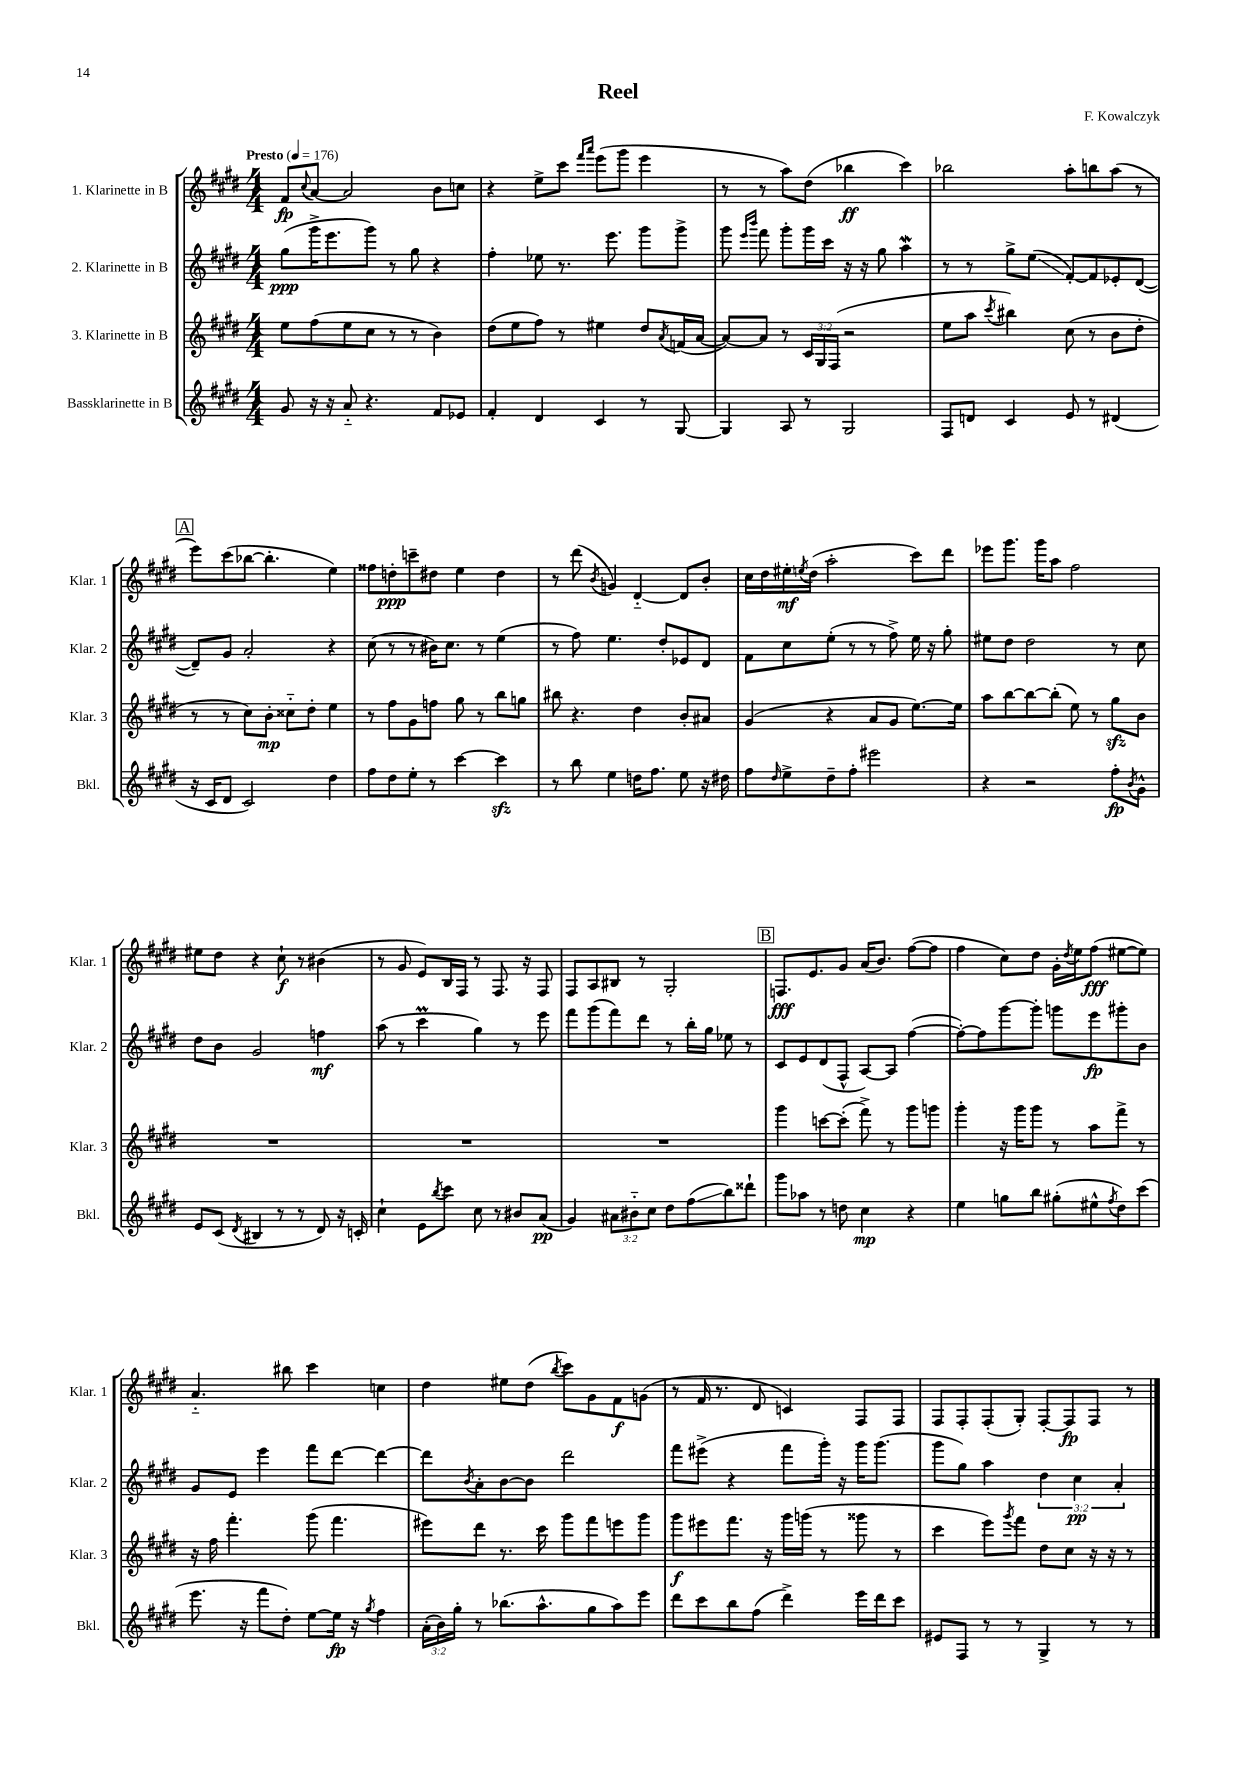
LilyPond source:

\header { title = "Reel" composer = "F. Kowalczyk" }
<<
\new StaffGroup <<
\new Staff = "s0" \with { instrumentName = "1. Klarinette in B" shortInstrumentName = "Klar. 1" } {
    \clef treble \key e \major \numericTimeSignature \time 4/4 \tempo "Presto" 4 = 176
    fis'8\fp \appoggiatura { cis''8 } a'8~ a'2 b'8 c''8 |
    r4 e''8-> cis'''8 \grace { fis'''16 a'''16 } e'''8( gis'''8 e'''4 |
    r8 r8 a''8) dis''8( bes''4\ff cis'''4) |
    bes''2 a''8-. b''8 a''8( r8 |
    \mark \markup { \box "A" } e'''8) cis'''8( bes''8~ bes''4.-. e''4) |
    fisis''8 d''8-.\ppp c'''8-- dis''8 e''4 dis''4 |
    r8 dis'''8( \acciaccatura { b'8 } g'4) dis'4~-_ dis'8 b'8-. |
    cis''16 dis''16 eis''16-.\mf \acciaccatura { e''8 } dis''16( a''2-. cis'''8) dis'''8 |
    ees'''8 gis'''8. gis'''16 a''8 fis''2 |
    eis''8 dis''8 r4 cis''8-!\f r8 bis'4( |
    r8 gis'8 e'8) b16 fis16 r8 fis8. r16 fis8 |
    fis8 a8 bis8 r8 gis2-. |
    \mark \markup { \box "B" } f8.\fff e'8. gis'8 a'16( b'8.) fis''8~( fis''8 |
    fis''4 cis''8) dis''8 gis'16-. \acciaccatura { dis''8 } e''16 fis''8\fff( eis''8~ eis''8) |
    a'4.-_ bis''8 cis'''4 c''4 |
    dis''4 eis''8 dis''8( \acciaccatura { b''8 } cis'''8) gis'8 fis'8\f g'8( |
    r8 fis'16 r8. dis'8 c'4) fis8 fis8 |
    fis8 fis8-. fis8-.( gis8-.) fis8~-. fis8\fp fis8 r8 \bar "|." |
}
\new Staff = "s1" \with { instrumentName = "2. Klarinette in B" shortInstrumentName = "Klar. 2" } {
    \clef treble \key e \major \numericTimeSignature \time 4/4 \override Staff.TupletNumber.text = #tuplet-number::calc-fraction-text
    gis''8\ppp( gis'''16-> e'''8. gis'''8) r8 gis''8 r4 |
    fis''4-. ees''8 r8. e'''8. gis'''8 gis'''8-> |
    gis'''8 \grace { e'''16 b'''16 } fis'''8 gis'''8-. gis'''16 cis'''16 r16 r16 gis''8 a''4\mordent |
    r8 r8 gis''8-> e''8\glissando( fis'8~-.) fis'8 ees'8-. dis'8~( |
    \mark \markup { \box "A" } dis'8--) gis'8 a'2-. r4 |
    cis''8( r8 r8 bis'16) cis''8. r8 e''4( |
    r8 fis''8) e''4. dis''8-. ees'8 dis'8 |
    fis'8 cis''8 e''8-.( r8 r8 fis''8->) e''16 r16 gis''8-. |
    eis''8 dis''8 dis''2 r8 cis''8 |
    dis''8 b'8 gis'2 f''4\mf |
    a''8( r8 cis'''4\prall gis''4) r8 e'''8 |
    fis'''8 gis'''8( fis'''8) dis'''8 r8 b''16-. gis''16 ees''8 r8 |
    \mark \markup { \box "B" } cis'8 e'8 dis'8( fis8-^ a8~) a8 fis''4~( |
    fis''8~-.) fis''8 gis'''8~ gis'''8-. g'''8 e'''8\fp gis'''8-. b'8 |
    gis'8 e'8 e'''4 fis'''8 dis'''8~ dis'''4~ |
    dis'''8 \acciaccatura { b'8 } a'8-. b'8~ b'8 dis'''2 |
    fis'''8 eis'''8->( r4 fis'''8 gis'''16-.) r16 gis'''16 gis'''8.( |
    gis'''8 gis''8) a''4 \tuplet 3/2 { dis''4 cis''4\pp a'4-. } \bar "|." |
}
\new Staff = "s2" \with { instrumentName = "3. Klarinette in B" shortInstrumentName = "Klar. 3" } {
    \clef treble \key e \major \numericTimeSignature \time 4/4 \override Staff.TupletNumber.text = #tuplet-number::calc-fraction-text
    e''8 fis''8( e''8 cis''8 r8 r8 b'4) |
    dis''8( e''8 fis''8) r8 eis''4 dis''8 \acciaccatura { a'8 } f'16( a'16~ |
    a'8~) a'8 r8 \tuplet 3/2 { cis'16 gis16 fis16( } r2 |
    e''8 a''8 \acciaccatura { cis'''8 } bis''4) cis''8( r8 b'8 dis''8-. |
    \mark \markup { \box "A" } r8 r8 cis''8) b'8-.\mp cisis''8-_ dis''8-. e''4 |
    r8 fis''8 gis'8 f''8 gis''8 r8 b''8 g''8 |
    bis''8 r4. dis''4 b'8-. ais'8 |
    gis'4( r4 a'8 gis'8 e''8.~) e''16 |
    a''8 b''8~ b''8~ b''8-.( e''8) r8 gis''8\sfz b'8 |
    R1 |
    R1 |
    R1 |
    \mark \markup { \box "B" } gis'''4 c'''8~ c'''8-.( fis'''8->) r8 gis'''8 g'''8 |
    gis'''4-. r16 gis'''16 gis'''8 r8 a''8 fis'''8-> r8 |
    r16 fis''16 fis'''4.-. gis'''8( fis'''4. |
    eis'''8) dis'''8 r8. cis'''16 gis'''8 fis'''8 e'''8 gis'''8 |
    gis'''8\f eis'''8 fis'''8. r16 gis'''16 g'''16( r8 gisis'''8 r8 |
    cis'''4 e'''8) \acciaccatura { gis'''8 } fis'''8 dis''8 cis''8 r16 r16 r8 \bar "|." |
}
\new Staff = "s3" \with { instrumentName = "Bassklarinette in B" shortInstrumentName = "Bkl." } {
    \clef treble \key e \major \numericTimeSignature \time 4/4 \override Staff.TupletNumber.text = #tuplet-number::calc-fraction-text
    gis'8 r16 r16 a'8-_ r4. fis'8 ees'8 |
    fis'4-. dis'4 cis'4 r8 gis8~ |
    gis4 a8 r8 gis2 |
    fis8 d'8 cis'4 e'8 r8 dis'4( |
    \mark \markup { \box "A" } r16 cis'16 dis'8 cis'2) dis''4 |
    fis''8 dis''8 e''8-. r8 cis'''4~ cis'''4\sfz |
    r8 b''8 e''4 d''16 fis''8. e''8 r16 dis''16 |
    fis''8 \grace { dis''16 } e''8-> dis''8-- fis''8-. eis'''2 |
    r4 r2 fis''8-.\fp \acciaccatura { b'8 } gis'8-^ |
    e'8 cis'8( \acciaccatura { dis'8 } bis4 r8 r8 dis'8) r16 c'16-. |
    cis''4-! e'8 \acciaccatura { b''8 } cis'''8 cis''8 r8 bis'8 a'8\pp( |
    gis'4) \tuplet 3/2 { ais'8 bis'8-_ cis''8 } dis''8 fis''8\glissando( b''8) disis'''8-! |
    \mark \markup { \box "B" } gis'''8 aes''8 r8 d''8 cis''4\mp r4 |
    e''4 g''8 b''8 gis''8-.( eis''8-^ \acciaccatura { fis''8 } dis''8) cis'''8( |
    e'''8. r16 fis'''8 dis''8-.) e''8~ e''16\fp r16 \acciaccatura { gis''8 } fis''4 |
    \tuplet 3/2 { a'16-.( b'16) gis''16-. } r8 bes''8.( a''8.-^ gis''8 a''8) e'''8 |
    dis'''8 cis'''8 b''8 fis''8( dis'''4->) e'''16 dis'''16 cis'''8 |
    eis'8 fis8 r8 r8 gis4-> r8 r8 \bar "|." |
}
>>
>>
\layout { \context { \Score \remove "Bar_number_engraver" } }
